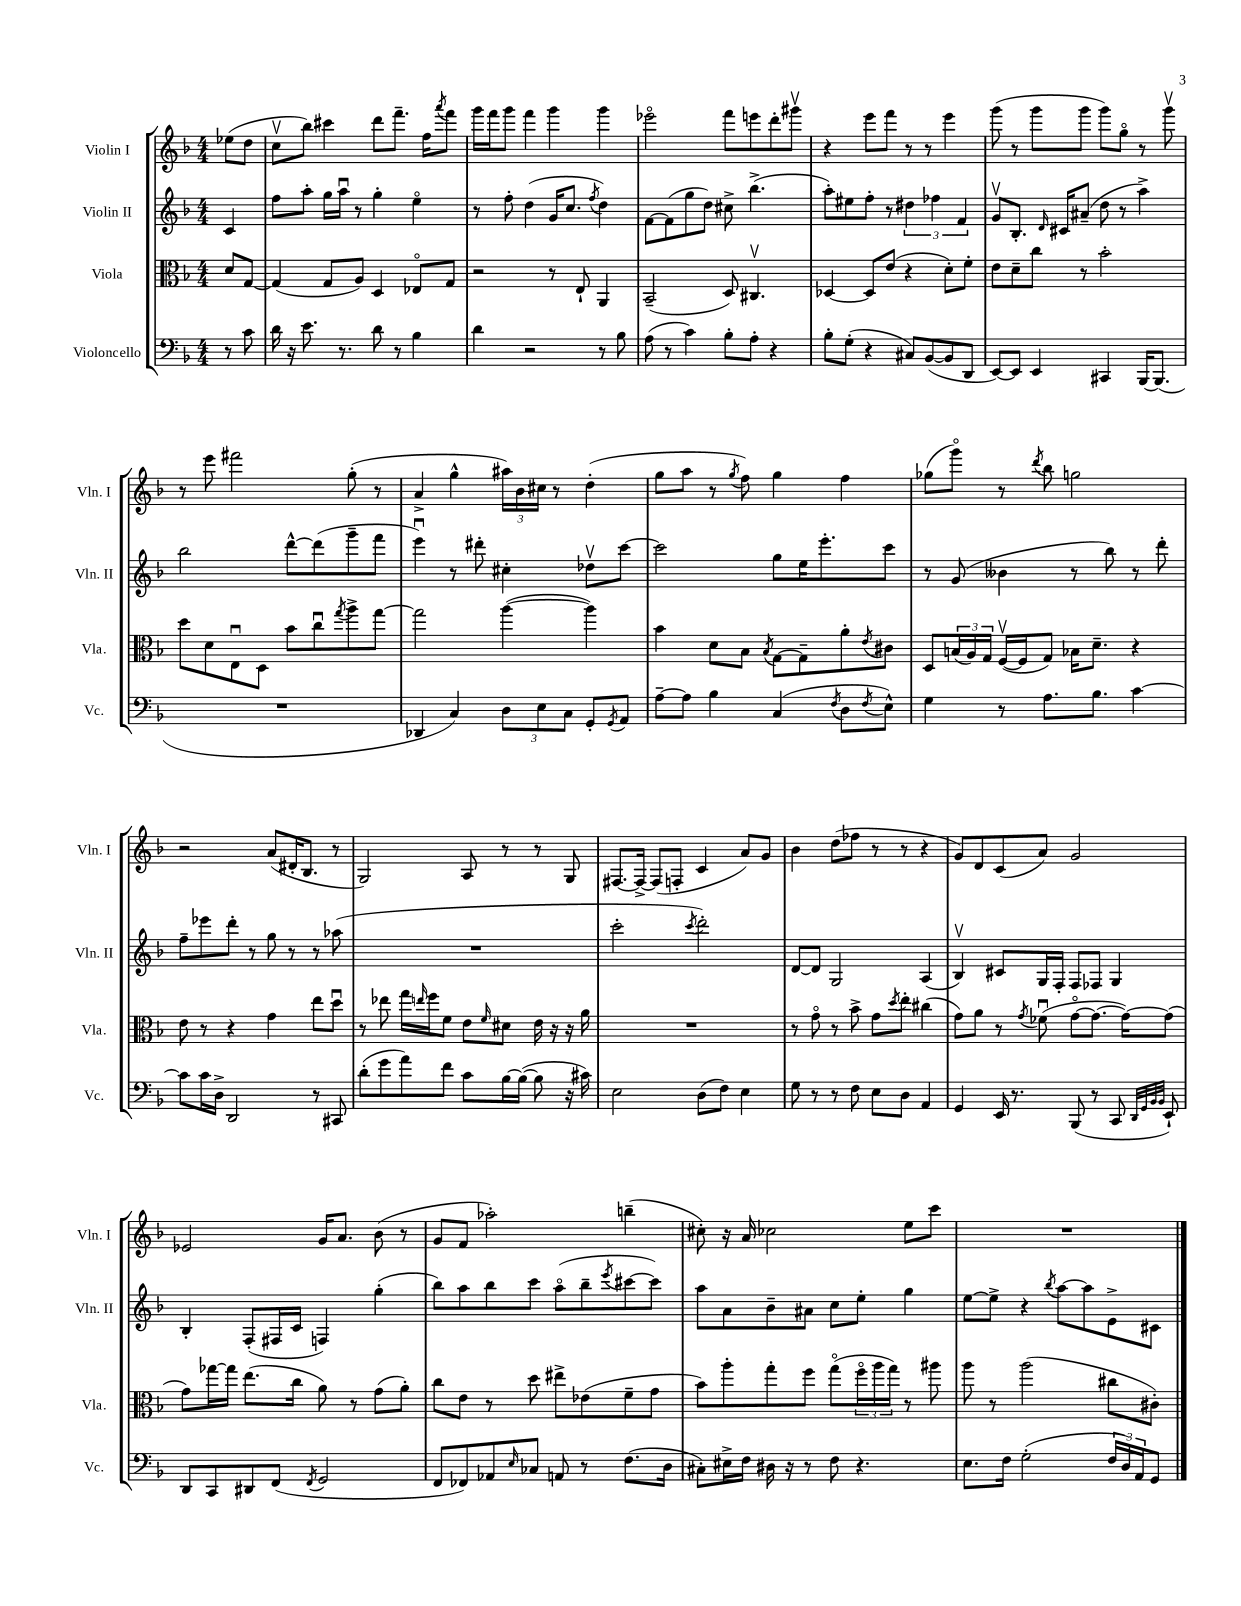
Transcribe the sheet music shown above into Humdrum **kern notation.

**kern	**kern	**kern	**kern
*part4	*part3	*part2	*part1
*staff4	*staff3	*staff2	*staff1
*I"Violoncello	*I"Viola	*I"Violin II	*I"Violin I
*I'Vc.	*I'Vla.	*I'Vln. II	*I'Vln. I
*clefF4	*clefC3	*clefG2	*clefG2
*k[b-]	*k[b-]	*k[b-]	*k[b-]
*M4/4	*M4/4	*M4/4	*M4/4
=	=	=	=
8r	8d/L	4c/	(8ee-X\L
8c\	[8G/J	.	8dd\J
=1	=1	=1	=1
16d\	(4G/]	8ff\L	8ccv\L
16r	.	.	.
8.e\	.	8aa'\J	8bb-\J)
.	8G/L	16gg\LL	4ccc#X\
8.r	.	16aau\JJ	.
.	8A/J)	8r	.
8d\	4D/	4gg'\	8ddd\L
8r	.	.	8.fff~\J
4B-\	8E-X/L	4ee\	.
.	.	.	16ff\KL
.	.	.	8qaaa/
.	8G/J	.	8fff\J
=2	=2	=2	=2
4d\	2r	8r	16ggg\LL
.	.	.	16fff\J
.	.	8ff'\	8ggg\J
2r	.	(4dd\	4fff\
.	8r	16g/KL	4ggg\
.	.	8.cc/J	.
.	8E`/	.	.
.	.	8qff/	.
8r	4AA/	4dd\)	4ggg\
8B-\	.	.	.
=3	=3	=3	=3
(8A\	(2BB-~/	[8f\L	2eee-X\
8r	.	(8f\]	.
4c\)	.	8gg\	.
.	.	8dd\J)	.
8B-'\L	8D/)	8cc#X^\	8fff\L
8A'\J	4.C#Xv/	(4.bb-^\	8eeen\
4r	.	.	8ddd'\
.	.	.	8ggg#Xv\J
=4	=4	=4	=4
8B-'\L	[4D-X/	8aa'\L)	4r
(8G'\J	.	8ee#X\	.
4r	8D-/L]	8ff'\J	8eee\L
.	(8e/J	8r	8fff\J
8C#X/L)	4r	6dd#X\	8r
([8BB-/	.	.	8r
.	.	6ff-X\	.
8BB-/]	8d'\L)	.	4eee\
.	.	6f/	.
8DD/J	8f'\J	.	.
=5	=5	=5	=5
[8EE/L)	8e\L	8gv/L	(8ggg\
8EE/J]	8d~\	8.B-'/J	8r
4EE/	8cc\J	.	8ggg\L
.	.	16qqd/	.
.	.	16c#X/KL	.
.	8r	(8a#X~/J	8ggg\J
4CC#X/	2b-'\	8dd\	8ggg\L)
.	.	8r	8gg\J
[16BBB-/KL	.	4aa^\)	8r
(8.BBB-/J]	.	.	.
.	.	.	8gggv\
!!LO:LB:g=z
=6	=6	=6	=6
1r	8dd\L	2bb-\	8r
.	8d\	.	8eee\
.	8Eu\	.	2fff#X\
.	8D\J	.	.
.	8b-\L	[8ddd^^\L	.
.	8ccu\	(8ddd\]	.
.	8qgg/	.	.
.	8aa^\	8ggg~\	(8gg'\
.	[8gg\J	8fff\J	8r
=7	=7	=7	=7
4DD-X/	2gg\]	4eeeu\)	4a^/
4C/)	.	8r	4gg^^\
.	.	8ddd#X'\	.
12D\L	([4aa\	4cc#X'\	24aa#X\LL)
.	.	.	24b-\
12E\	.	.	24cc#X\JJ
.	.	.	8r
12C\J	.	.	.
8GG'/L	4aa\])	8dd-Xv\L	(4dd'\
8qGG/	.	.	.
8AA/J	.	[8ccc\J	.
=8	=8	=8	=8
[8A~\L	4b-\	2ccc\]	8gg\L
8A\J]	.	.	8aa\J
4B-\	8d\L	.	8r
.	.	.	8qgg/
.	8B-\J	.	8ff\)
.	8qB-/	.	.
(4C/	[8G\L	8gg\L	4gg\
.	8G~\]	16ee\K	.
.	.	8.eee'\	.
8qF/	.	.	.
8D\L	8a'\	.	4ff\
8qF/	8qe/	.	.
8E^^\J)	8c#X\J	8ccc\J	.
=9	=9	=9	=9
4G\	8D/L	8r	(8gg-X\L
.	(24Bn/L	(8g/	8ggg\J)
.	24A/)	.	.
.	24G/JJ	.	.
8r	([16Fv/LL	4b--X\	8r
.	16F/J]	.	.
.	.	.	8qddd/
8.A\L	8G/J)	.	8bb-\
.	16B-X\KL	8r	2ggn\
8.B-\J	8.d~\J	.	.
.	.	8bb-\)	.
[4c\	4r	8r	.
.	.	8ddd'\	.
!!LO:LB:g=z
=10	=10	=10	=10
8c\L]	8e\	8ff~\L	2r
16c\L	8r	8eee-X\	.
16D^\JJ	.	.	.
2DD/	4r	8ddd'\J	.
.	.	8r	.
.	4g\	8gg\	(8a/L
.	.	8r	16d#X'/K
.	.	.	8.B-/J
8r	8ee\L	8r	.
8CC#X/	8ddu\J	(8aa-X\	8r
=11	=11	=11	=11
(8d'\L	8r	1r	2G/)
8g\	8ee-X\	.	.
8a\)	16gg\LL	.	.
.	16qqeen/	.	.
.	16ff\J	.	.
8f\J	8f\J	.	.
8c\L	8e\L	.	8A/
.	16qqf/	.	.
[16B-\L	8d#X\J	.	8r
(16B-\JJ_	.	.	.
8B-\]	16e\	.	8r
.	16r	.	.
16r	16r	.	8G/
16c#X\)	16a\	.	.
=12	=12	=12	=12
2E\	1r	2ccc'\	[8.F#X/L
.	.	.	16F#^/Jk_
.	.	.	(8F#/L]
.	.	.	8Fn'/J
.	.	8qccc/	.
(8D\L	.	2ddd'\)	4c/
8F\J)	.	.	.
4E\	.	.	8a/L)
.	.	.	8g/J
=13	=13	=13	=13
8G\	8r	[8d/L	4b-\
8r	8g\	8d/J]	.
8r	8r	2G/	(8dd\L
8F\	8b-^\	.	8ff-X\J
8E\L	8g\L	.	8r
.	8qdd/	.	.
8D\J	8ee'\J	.	8r
4AA/	(4cc#X\	(4A/	4r
=14	=14	=14	=14
4GG/	8g\L)	4B-v/)	8g/L)
.	8a\J	.	8d/
16EE/	8r	8c#X/L	(8c/
8.r	.	.	.
.	8qg/	.	.
.	(8f-Xu\	16G/L	8a/J)
.	.	16F'/JJ	.
(8BBB-/	[8g\L	8F/L	2g/
8r	8.g\J_	8F-X/J	.
8CC/	.	4G/	.
.	16g\KL_)	.	.
32qqDD/LLL	.	.	.
32qqGG/	.	.	.
32qqBB-/	.	.	.
32qqBB-/JJJ	.	.	.
8EE`/)	(8g\J]	.	.
!!LO:LB:g=z
=15	=15	=15	=15
8DD/L	8g\L)	4B-'/	2e-X/
8CC/	[16gg-X\L	.	.
.	16gg-\JJ]	.	.
8DD#X/	(8.ee\L	(8F'/L	.
(8FF/J	.	16F#X/L	.
.	16cc\Jk	16c/JJ	.
8qFF/	.	.	.
2GG/	8a\)	4Fn/)	16g/KL
.	.	.	8.a/J
.	8r	.	.
.	(8g\L	(4gg'\	(8b-\
.	8a'\J)	.	8r
=16	=16	=16	=16
8FF/L	8cc\L	8bb-\L)	8g/L
8FF-X/)	8e\J	8aa\	8f/J
8AA-X/	8r	8bb-\	2aa-X'\)
16qqE/	.	.	.
8C-X/J	8dd\	8ccc\J	.
8AAn/	8ee#X^\L	(8aa\L	.
8r	(8e-X\	8bb-~\	.
.	.	8qeee/	.
(8.F\L	8f~\	[8ccc#X\	(4bbn~\
.	8g\J	8ccc#\J])	.
16D\Jk	.	.	.
=17	=17	=17	=17
8C#X'\L)	8b-\L)	8aa\L	8cc#X'\)
16E#X^\L	8aa'\	8a\	16r
16F\JJ	.	.	16a/
16D#X\	8gg'\	8b-~\	2cc-X\
16r	.	.	.
8r	8ff\J	8a#X\J	.
8F\	(8gg\L	8cc\L	.
4.r	24ff\L	8ee'\J	.
.	24aa\	.	.
.	24gg\JJ)	.	.
.	8r	4gg\	8ee\L
.	8aa#X\	.	8ccc\J
=18	=18	=18	=18
8.E\L	8aa\	[8ee\L	1r
.	8r	8ee^\J]	.
16F\Jk	.	.	.
(2G'\	(2aa\	4r	.
.	.	8qbb-/	.
.	.	[8aa\L	.
.	.	8aa\]	.
24F/LL	8cc#X\L	8e^\	.
24D/)	.	.	.
24AA/J	.	.	.
8GG/J	8c#X'\J)	8c#X\J	.
==	==	==	==
*-	*-	*-	*-
